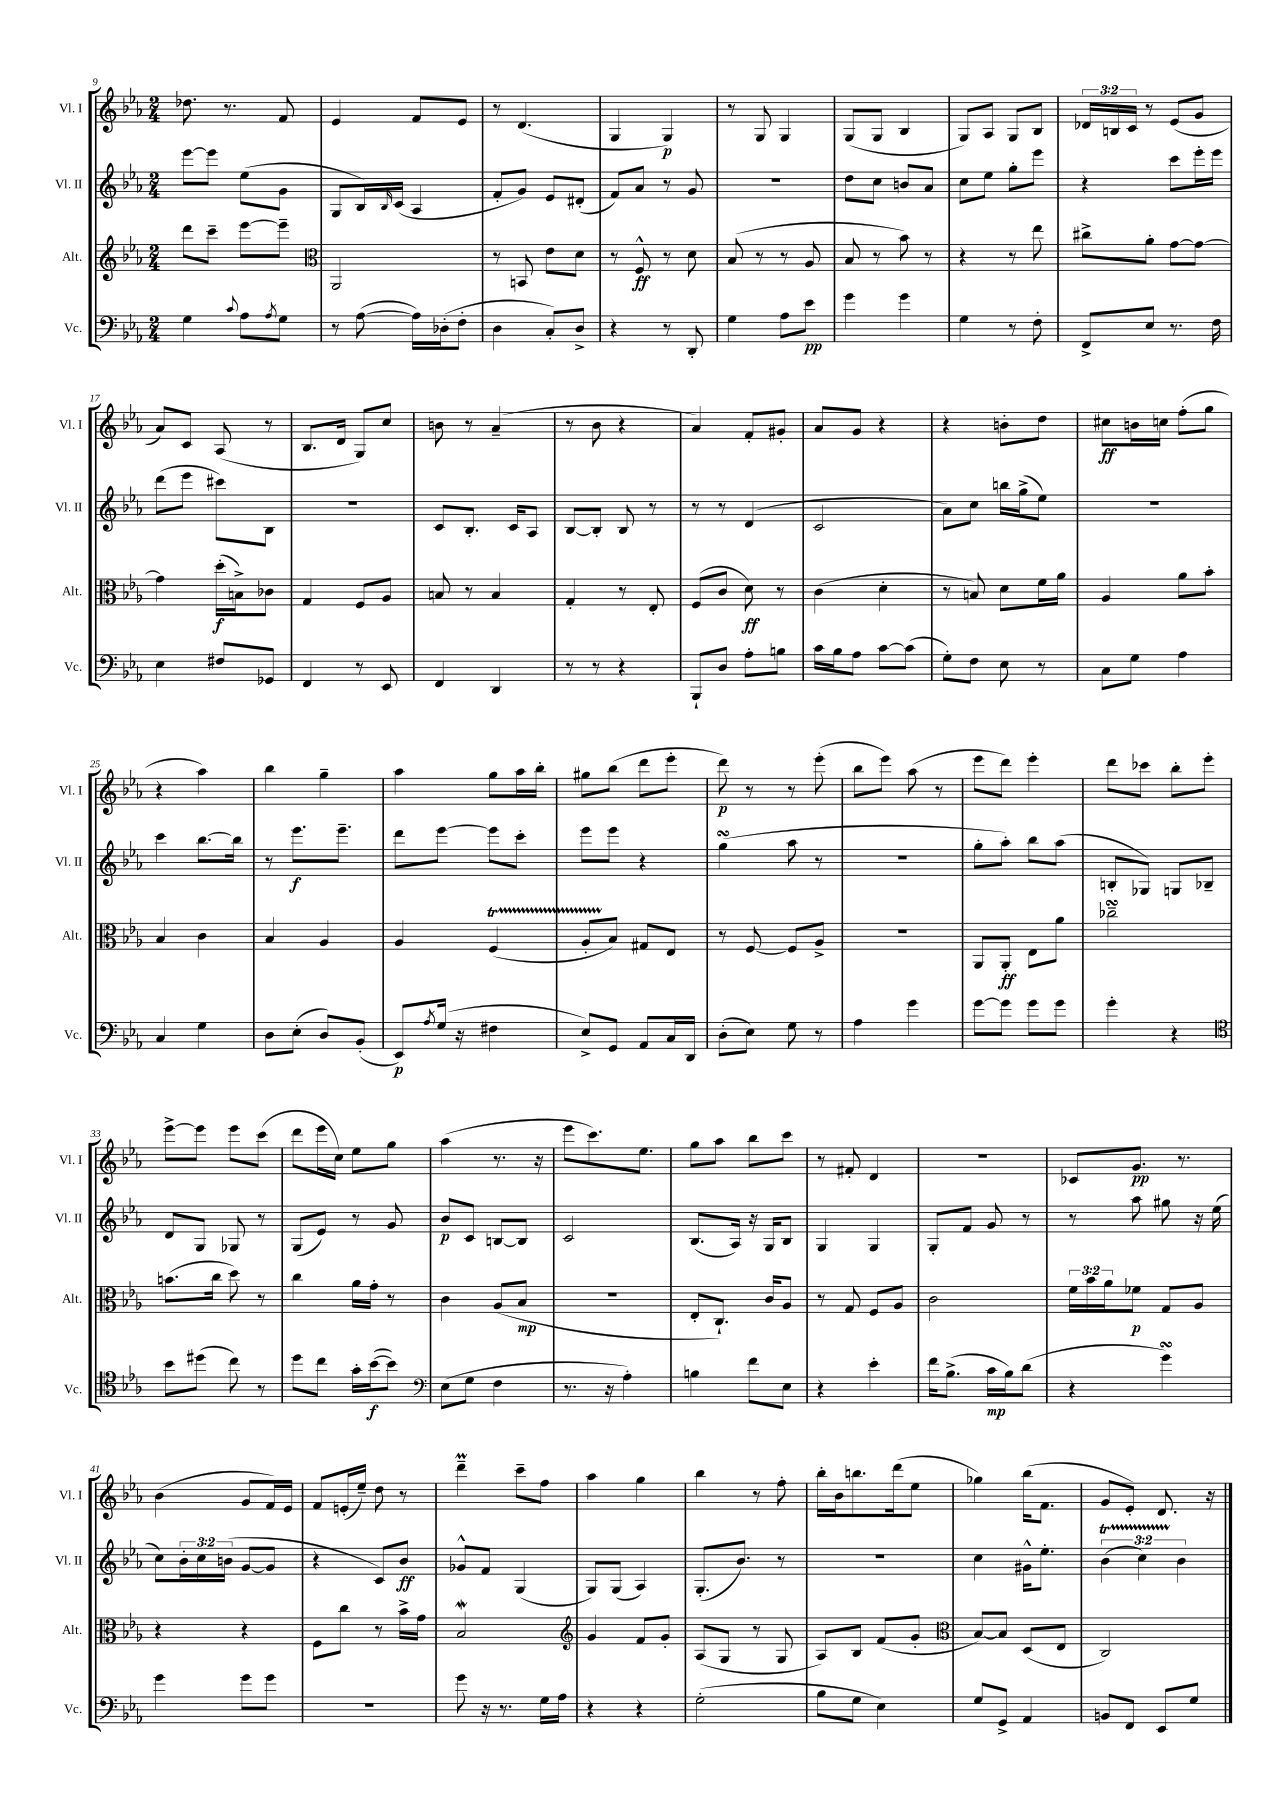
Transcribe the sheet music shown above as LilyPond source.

<<
\new StaffGroup <<
\new Staff = "s0" \with { instrumentName = "Vl. I" shortInstrumentName = "Vl. I" } {
    \clef treble \key ees \major \numericTimeSignature \time 2/4 \override Staff.TupletNumber.text = #tuplet-number::calc-fraction-text
    des''8. r8. f'8 |
    ees'4 f'8 ees'8 |
    r8 d'4.( |
    g4 g4\p) |
    r8 g8 g4 |
    g8( g8 bes4 |
    g8) aes8 g8 bes8 |
    \tuplet 3/2 { des'16 b16 c'16 } r8 ees'8( g'8 |
    aes'8) c'8 aes8( r8 |
    bes8. d'16 g8) c''8 |
    b'8 r8 aes'4--( |
    r8 bes'8 r4 |
    aes'4) f'8-. gis'8-. |
    aes'8 g'8 r4 |
    r4 b'8-. d''8 |
    cis''8\ff b'16 c''16 f''8-.( g''8 |
    r4 aes''4) |
    bes''4 g''4-- |
    aes''4 g''8 aes''16 bes''16-. |
    gis''8 bes''8( d'''8 ees'''8-. |
    d'''8\p) r8 r8 ees'''8-.( |
    bes''8 ees'''8) aes''8( r8 |
    ees'''8 d'''8) ees'''4-. |
    d'''8 ces'''8 bes''8-. ees'''8-. |
    ees'''8~-> ees'''8 ees'''8 c'''8( |
    d'''8 ees'''16 c''16) ees''8 g''8 |
    aes''4( r8. r16 |
    ees'''8 c'''8.) ees''8. |
    g''8 aes''8 bes''8 c'''8 |
    r8 fis'8-. d'4 |
    R2 |
    ces'8 g'8.\pp r8. |
    bes'4( g'8 f'16) ees'16 |
    f'8 e'16-.( ees''16--) d''8 r8 |
    d'''4--\prall c'''8-- f''8 |
    aes''4 g''4 |
    bes''4 r8 f''8-. |
    bes''16-. bes'16 b''8. d'''16( ees''8 |
    ges''4) bes''16( f'8. |
    g'8 ees'8-.) d'8. r16 \bar "|." |
}
\new Staff = "s1" \with { instrumentName = "Vl. II" shortInstrumentName = "Vl. II" } {
    \clef treble \key ees \major \numericTimeSignature \time 2/4 \override Staff.TupletNumber.text = #tuplet-number::calc-fraction-text
    ees'''8~ ees'''8 ees''8( g'8 |
    g8 bes16) \grace { bes16 } c'16( aes4 |
    f'8-. g'8) ees'8 dis'8-.( |
    f'8) aes'8 r8 g'8 |
    R2 |
    d''8 c''8 b'8 aes'8 |
    c''8 ees''8 g''8-. ees'''8 |
    r4 c'''8 ees'''16-. ees'''16 |
    d'''8( ees'''8 cis'''8) bes8 |
    r2 |
    c'8 bes8.-. c'16 aes8 |
    bes8~ bes8-. bes8 r8 |
    r8 r8 d'4( |
    c'2 |
    aes'8) c''8 b''16 g''16->( ees''8) |
    r2 |
    c'''4 bes''8.~ bes''16 |
    r8 ees'''8.\f ees'''8.-- |
    d'''8 ees'''8~ ees'''8 c'''8-. |
    ees'''8 ees'''8 r4 |
    g''4\turn( aes''8 r8 |
    R2 |
    g''8-. aes''8-.) bes''8 aes''8( |
    b8-. ges8) g8 bes8-- |
    d'8 g8 ges8 r8 |
    g8( ees'8) r8 g'8 |
    bes'8\p c'8 b8~ b8 |
    c'2 |
    bes8.( aes16) r16 g16 bes8 |
    g4 g4 |
    g8-. f'8 g'8 r8 |
    r8 aes''8 gis''8 r16 ees''16( |
    c''8) \tuplet 3/2 { bes'16-. c''16 b'16( } g'8~ g'8 |
    r4 c'8) bes'8\ff |
    ges'8-^ f'8 g4( |
    g8) g8( aes4) |
    g8.-.( bes'8.) r8 |
    r2 |
    c''4 gis'16-^ ees''8.-. |
    \tuplet 3/2 { bes'4\startTrillSpan( c''4) bes'4\stopTrillSpan } \bar "|." |
}
\new Staff = "s2" \with { instrumentName = "Alt." shortInstrumentName = "Alt." } {
    \clef treble \key ees \major \numericTimeSignature \time 2/4 \override Staff.TupletNumber.text = #tuplet-number::calc-fraction-text
    d'''8 c'''8-- ees'''8~ ees'''8-- |
    \clef alto aes,2 |
    r8 b,8 ees'8 d'8 |
    r8 f8-^\ff r8 d'8 |
    bes8( r8 r8 aes8 |
    bes8 r8 bes'8) r8 |
    r4 r8 ees''8 |
    cis''8-> aes'8-. g'8~ g'8~ |
    g'4 d''16-.\f( b16->) ces'8 |
    g4 f8 aes8 |
    b8 r8 b4 |
    g4-. r8 ees8-. |
    f8( c'8 d'8\ff) r8 |
    c'4( d'4-. |
    r8 b8) d'8 f'16 aes'16 |
    aes4 aes'8 bes'8-. |
    bes4 c'4 |
    bes4 aes4 |
    aes4 f4\startTrillSpan( |
    aes8-. bes8\stopTrillSpan) gis8 ees8 |
    r8 f8~ f8 aes8-> |
    r2 |
    aes,8 aes,8-.\ff ees8 aes'8 |
    ces''2--\turn |
    b'8.( c''16 d''8) r8 |
    c''4 aes'16 g'16-. r8 |
    c'4 aes8( bes8\mp |
    R2 |
    ees8-. c8.-!) c'16 aes8 |
    r8 g8 f8 aes8 |
    c'2 |
    \tuplet 3/2 { f'16 bes'16 aes'16 } fes'8\p g8 aes8 |
    r4 r4 |
    f8 c''8 r8 bes'16-> g'16 |
    bes2\mordent |
    \clef treble g'4 f'8 g'8-. |
    aes8( g8 r8 g8 |
    aes8) bes8 f'8( g'8-. |
    \clef alto bes8~) bes8 d8( ees8 |
    c2) \bar "|." |
}
\new Staff = "s3" \with { instrumentName = "Vc." shortInstrumentName = "Vc." } {
    \clef bass \key ees \major \numericTimeSignature \time 2/4
    g4 \appoggiatura { c'8 } aes8 \acciaccatura { aes8 } g8 |
    r8 aes8~( aes16) des16-.( f8-. |
    d4 c8-.) d8-> |
    r4 r8 d,8-. |
    g4 aes8 ees'8\pp |
    g'4 g'4 |
    g4 r8 f8-. |
    f,8-> ees8 r8. f16 |
    ees4 fis8 ges,8 |
    f,4 r8 ees,8 |
    f,4 d,4 |
    r8 r8 r4 |
    bes,,8-! d8 aes8-. b8 |
    c'16 bes16 aes8 c'8~ c'8( |
    g8-.) f8 ees8 r8 |
    c8 g8 aes4 |
    c4 g4 |
    d8 ees8-.( d8) bes,8-.( |
    ees,8\p) \acciaccatura { aes8 } g16( r16 fis4 |
    ees8->) g,8 aes,8 c16 d,16 |
    d8-.( ees8) g8 r8 |
    aes4 g'4 |
    g'8~ g'8 g'8 g'8 |
    g'4-. r4 |
    \clef tenor bes'8 dis''8( c''8) r8 |
    d''8 c''8 g'16-. bes'16~\f( bes'8) |
    \clef bass ees8( g8 f4 |
    r8. r16 aes4-.) |
    b4 f'8 ees8 |
    r4 ees'4-. |
    f'16 bes8.->( c'16\mp bes16) d'8( |
    r4 g'4\turn) |
    g'4 g'8 g'8 |
    R2 |
    g'8 r16 r8. g16 aes16 |
    r4 r4 |
    g2-.( |
    bes8 g8 ees4) |
    g8 g,8-> aes,4 |
    b,8 f,8 ees,8 g8 \bar "|." |
}
>>
>>
\layout { \context { \Score currentBarNumber = #9 } }
